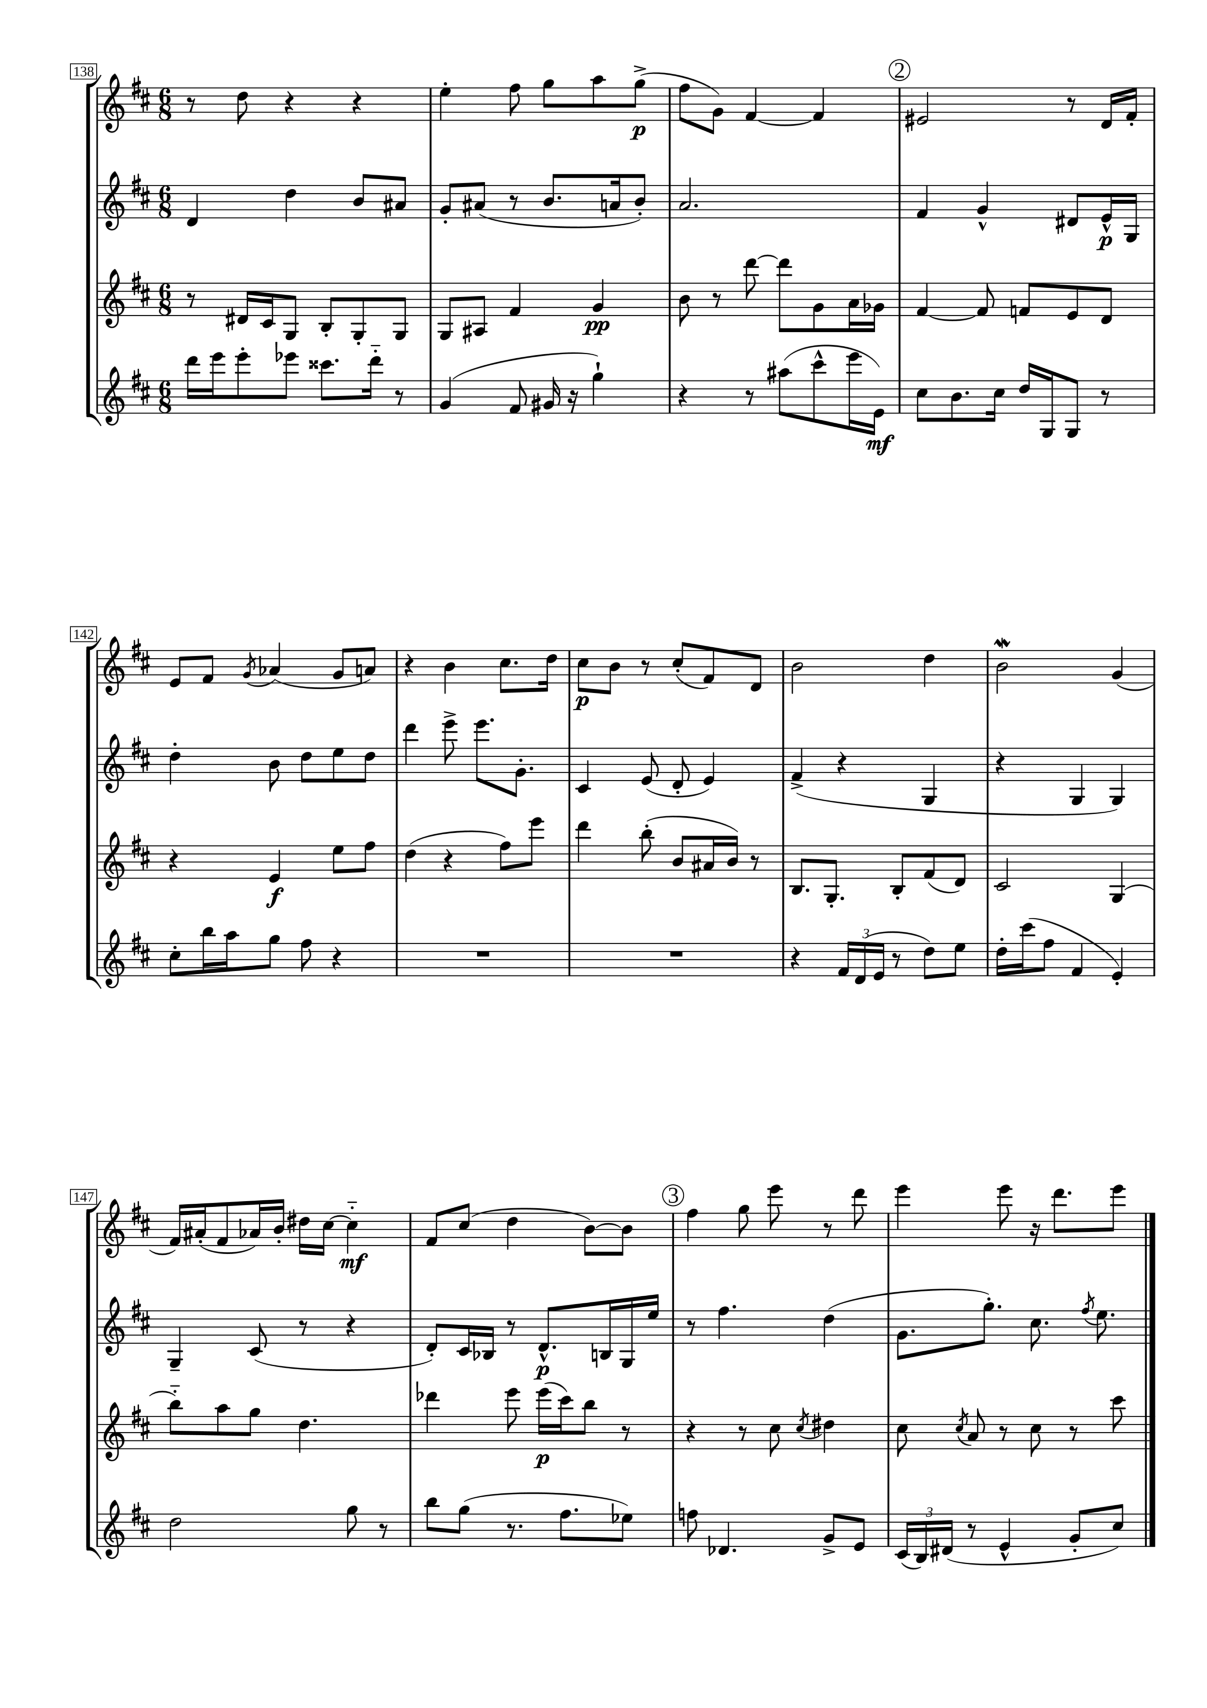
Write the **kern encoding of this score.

**kern	**dynam	**kern	**dynam	**kern	**dynam	**kern	**dynam
*part4	*part4	*part3	*part3	*part2	*part2	*part1	*part1
*staff4	*staff4	*staff3	*staff3	*staff2	*staff2	*staff1	*staff1
*clefG2	*	*clefG2	*	*clefG2	*	*clefG2	*
*k[f#c#]	*	*k[f#c#]	*	*k[f#c#]	*	*k[f#c#]	*
*M6/8	*	*M6/8	*	*M6/8	*	*M6/8	*
=138	=138	=138	=138	=138	=138	=138	=138
16ddd\LL	.	8r	.	4d/	.	8r	.
16eee\J	.	.	.	.	.	.	.
8eee'\	.	16d#X/LL	.	.	.	8dd\	.
.	.	16c#/J	.	.	.	.	.
8eee-X\J	.	8G/J	.	4dd\	.	4r	.
8.ccc##X\L	.	8B'/L	.	.	.	.	.
.	.	8G'/	.	8b/L	.	4r	.
16ddd\Jk	.	.	.	.	.	.	.
8r	.	8G/J	.	8a#X/J	.	.	.
=139	=139	=139	=139	=139	=139	=139	=139
(4g/	.	8G/L	.	8g'/L	.	4ee'\	.
.	.	8A#X/J	.	(8a#X/J	.	.	.
8f#/	.	4f#/	.	8r	.	8ff#\	.
16g#X/	.	.	.	8.b/L	.	8gg\L	.
16r	.	.	.	.	.	.	.
4gg`\)	.	4g/	pp	.	.	8aa\	.
.	.	.	.	16an/k	.	.	.
.	.	.	.	8b'/J)	.	(8gg^\J	p
=140	=140	=140	=140	=140	=140	=140	=140
4r	.	8b\	.	2.a/	.	8ff#\L	.
.	.	8r	.	.	.	8g\J)	.
8r	.	[8ddd\	.	.	.	[4f#/	.
(8aa#X\L	.	8ddd\L]	.	.	.	.	.
8ccc#^^\	.	8g\	.	.	.	4f#/]	.
16eee\L	.	16a\L	.	.	.	.	.
16e\JJ)	mf	16g-X\JJ	.	.	.	.	.
!!LO:REH:place=s1:t=2
=141	=141	=141	=141	=141	=141	=141	=141
8cc#\L	.	[4f#/	.	4f#/	.	2e#X/	.
8.b\	.	.	.	.	.	.	.
.	.	8f#/]	.	4g^^/	.	.	.
16cc#\Jk	.	.	.	.	.	.	.
16dd/LL	.	8fn/L	.	.	.	.	.
16G/J	.	.	.	.	.	.	.
8G/J	.	8e/	.	8d#X/L	.	8r	.
8r	.	8d/J	.	16e^^/L	p	16d/LL	.
.	.	.	.	16G/JJ	.	16f#'/JJ	.
!!LO:LB:g=z
=142	=142	=142	=142	=142	=142	=142	=142
8cc#'\L	.	4r	.	4dd'\	.	8e/L	.
16bb\L	.	.	.	.	.	8f#/J	.
16aa\J	.	.	.	.	.	.	.
.	.	.	.	.	.	8qg/	.
8gg\J	.	4e/	f	8b\	.	(4a-X/	.
8ff#\	.	.	.	8dd\L	.	.	.
4r	.	8ee\L	.	8ee\	.	8g/L	.
.	.	8ff#\J	.	8dd\J	.	8an/J)	.
=143	=143	=143	=143	=143	=143	=143	=143
2.r	.	(4dd\	.	4ddd\	.	4r	.
.	.	4r	.	8eee^\	.	4b\	.
.	.	.	.	8.eee\L	.	.	.
.	.	8ff#\L)	.	.	.	8.cc#\L	.
.	.	.	.	8.g'\J	.	.	.
.	.	8eee\J	.	.	.	.	.
.	.	.	.	.	.	16dd\Jk	.
=144	=144	=144	=144	=144	=144	=144	=144
2.r	.	4ddd\	.	4c#/	.	8cc#\L	p
.	.	.	.	.	.	8b\J	.
.	.	(8bb'\	.	(8e/	.	8r	.
.	.	8b/L	.	8d'/	.	(8cc#'/L	.
.	.	16a#X/L	.	4e/)	.	8f#/)	.
.	.	16b/JJ)	.	.	.	.	.
.	.	8r	.	.	.	8d/J	.
=145	=145	=145	=145	=145	=145	=145	=145
4r	.	8.B/L	.	(4f#^/	.	2b\	.
.	.	8.G'/J	.	.	.	.	.
24f#/LL	.	.	.	4r	.	.	.
(24d/	.	.	.	.	.	.	.
24e/JJ	.	.	.	.	.	.	.
8r	.	8B'/L	.	.	.	.	.
8dd\L)	.	(8f#/	.	4G/	.	4dd\	.
8ee\J	.	8d/J)	.	.	.	.	.
=146	=146	=146	=146	=146	=146	=146	=146
16dd'\LL	.	2c#/	.	4r	.	2bW\	.
(16ccc#\J	.	.	.	.	.	.	.
8ff#\J	.	.	.	.	.	.	.
4f#/	.	.	.	4G/	.	.	.
4e'/)	.	(4G/	.	4G/)	.	(4g/	.
!!LO:LB:g=z
=147	=147	=147	=147	=147	=147	=147	=147
2dd\	.	8bb\L)	.	4G~/	.	16f#/LL)	.
.	.	.	.	.	.	(16a#X'/J	.
.	.	8aa\	.	.	.	8f#/	.
.	.	8gg\J	.	(8c#/	.	16a-X/L)	.
.	.	.	.	.	.	16b'/JJ	.
.	.	4.dd\	.	8r	.	16dd#X\LL	.
.	.	.	.	.	.	[16cc#\JJ	.
8gg\	.	.	.	4r	.	4cc#\]	mf
8r	.	.	.	.	.	.	.
=148	=148	=148	=148	=148	=148	=148	=148
8bb\L	.	4ddd-X\	.	8d'/L)	.	8f#/L	.
(8gg\J	.	.	.	16c#/L	.	(8cc#/J	.
.	.	.	.	16B-X/JJ	.	.	.
8.r	.	8eee\	.	8r	.	4dd\	.
.	.	(16eee\LL	p	8.d^^/L	p	.	.
8.ff#\L	.	16ccc#\J)	.	.	.	.	.
.	.	8bb\J	.	.	.	[8b\L)	.
.	.	.	.	16Bn/L	.	.	.
8ee-X\J)	.	8r	.	16G/	.	8b\J]	.
.	.	.	.	16ee/JJ	.	.	.
!!LO:REH:place=s1:t=3
=149	=149	=149	=149	=149	=149	=149	=149
8ffn\	.	4r	.	8r	.	4ff#\	.
4.d-X/	.	.	.	4.ff#\	.	.	.
.	.	8r	.	.	.	8gg\	.
.	.	8cc#\	.	.	.	8eee\	.
.	.	8qcc#/	.	.	.	.	.
8g^/L	.	4dd#X\	.	(4dd\	.	8r	.
8e/J	.	.	.	.	.	8ddd\	.
=150	=150	=150	=150	=150	=150	=150	=150
(24c#/LL	.	8cc#\	.	8.g\L	.	4eee\	.
24B/)	.	.	.	.	.	.	.
(24d#X/JJ	.	.	.	.	.	.	.
.	.	8qcc#/	.	.	.	.	.
8r	.	8a/	.	.	.	.	.
.	.	.	.	8.gg'\J)	.	.	.
4e^^/	.	8r	.	.	.	8eee\	.
.	.	8cc#\	.	8.cc#\	.	16r	.
.	.	.	.	.	.	8.ddd\L	.
8g'/L	.	8r	.	.	.	.	.
.	.	.	.	8qff#/	.	.	.
.	.	.	.	8.ee\	.	.	.
8cc#/J)	.	8ccc#\	.	.	.	8eee\J	.
==	==	==	==	==	==	==	==
*-	*-	*-	*-	*-	*-	*-	*-
